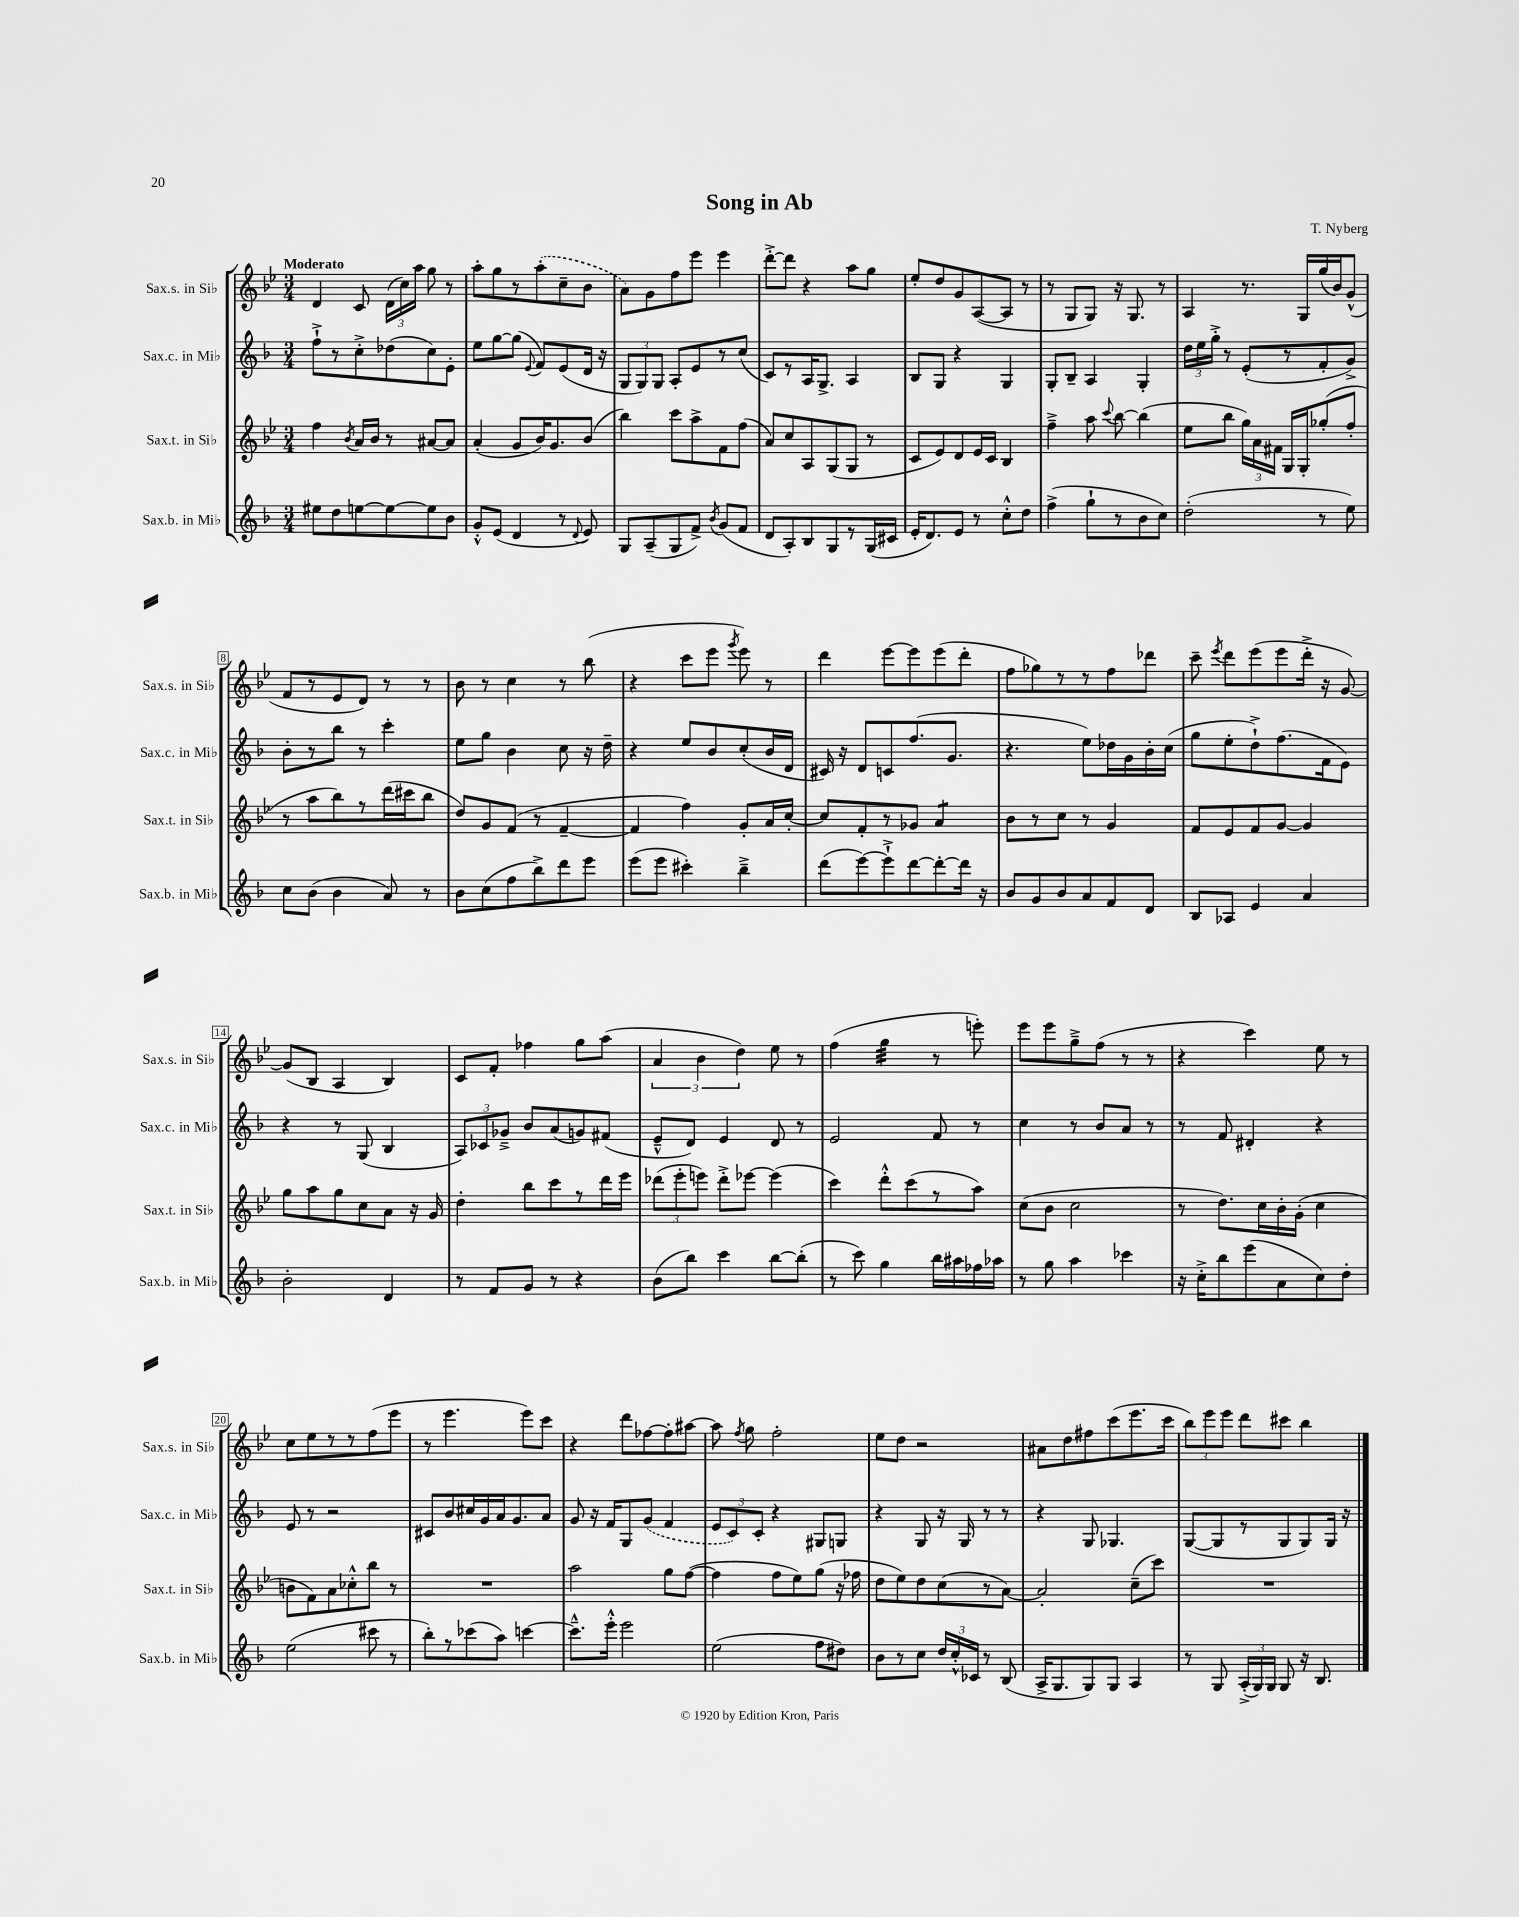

**kern	**kern	**kern	**kern
*staff4	*staff3	*staff2	*staff1
*clefG2	*clefG2	*clefG2	*clefG2
*k[b-]	*k[b-e-]	*k[b-]	*k[b-e-]
*M3/4	*M3/4	*M3/4	*M3/4
8ee#	4ff	8ff`^	4d
8dd	.	8r	.
.	8qb-	.	.
[8ee	16a	8cc'^	8c
.	16b-	.	.
8ee_	8r	(8dd-	(24d
.	.	.	24cc)
.	.	.	24aa
8ee]	[8a#	8cc)	8gg
8b-	8a#]	8e'	8r
=	=	=	=
8g'^^	(4a'	8ee	8aa'
(8e	.	[8gg	8gg
4d	8g	(8gg]	8r
.	.	8qqe	.
.	16b-)	8f)	(8aa'
.	8.g	.	.
8r	.	(8e	8cc~
8qqd	.	.	.
8e)	(8b-	16d	8b-
.	.	16r	.
=	=	=	=
8G	4bb-)	12G	8a)
.	.	12G)	.
(8A~	.	.	8g
.	.	12G	.
8G	8ccc	8A'	8ff
8f^)	8aa^	8e	8eee-
8qb-	.	.	.
(8g	8f	8r	4eee-
8f	(8ff	(8cc	.
=	=	=	=
8d	8a)	8c)	[8ddd'^
8A')	8cc	8r	8ddd]
8B-	8A	16A	4r
.	.	8.G^	.
8G	(8G	.	.
8r	8G	4A	8aa
(16G	8r	.	8gg
16c#	.	.	.
=	=	=	=
16e'	8c	8B-	8ee-'
8.d)	.	.	.
.	8e-)	8G	8dd
8e	8d	4r	8g
8r	16e-	.	([8A
.	16c	.	.
8cc'^^	4B-	4G	8A]
8dd	.	.	8r
=	=	=	=
(4ff^	4ff~^	8G'	8r
.	.	8B-~	8G
8gg`	8aa	4A	8G)
.	8qqccc	.	.
8r	[8bb-	.	16r
.	.	.	8.G
8b-	(4bb-]	4G'	.
8cc)	.	.	8r
=	=	=	=
(2dd'	8ee-	24dd	4A
.	.	24ee	.
.	.	24gg'^	.
.	8bb-	8r	.
.	24gg)	(8e'	8.r
.	24a	.	.
.	24f#	.	.
.	16G	8r	.
.	16G'	.	16G
8r	(8gg-'	8f'	(16gg
.	.	.	16b-)
8ee)	8ff'	8g^)	(8g^^
=	=	=	=
8cc	8r	8b-'	8f
(8b-	8aa	8r	8r
4b-	8bb-)	8bb-	8e-
.	8r	8r	8d)
8a)	(16ddd	4ccc'	8r
.	16ccc#	.	.
8r	8bb-	.	8r
=	=	=	=
8b-	8dd)	8ee	8b-
(8cc	8g	8gg	8r
8ff	(8f	4b-	4cc
8bb-^)	8r	.	.
8ddd	[4f~	8cc	8r
8eee	.	16r	(8bb-
.	.	16dd~	.
=	=	=	=
(8eee	4f]	4r	4r
8eee	.	.	.
4ccc#')	4ff)	8ee	8ccc
.	.	8b-	8eee-
.	.	.	8qggg
4bb-~^	8g'	(8cc'	8eee-)
.	16a	16b-	8r
.	[16cc'	16d	.
=	=	=	=
(8ddd	8cc]	16c#)	4ddd
.	.	16r	.
[8eee)	8f'	8d	.
8eee`^]	8r	8c	[8eee-
[8ddd	8g-	(8.ff	8eee-]
8ddd'_	4a	.	(8eee-
.	.	8.g	.
16ddd]	.	.	8ddd'
16r	.	.	.
=	=	=	=
8b-	8b-	4.r	8ff
8g	8r	.	8gg-)
8b-	8cc	.	8r
8a	8r	8ee)	8r
8f	4g	16dd-	8ff
.	.	16g	.
8d	.	16b-'	8ddd-
.	.	(16cc	.
=	=	=	=
8B-	8f	8gg	8ccc~
.	.	.	8qeee-
8A-	8e-	8ee'	8ddd
4e	8f	8dd`^)	(8eee-
.	[8g	(8.ff	8eee-
4a	4g]	.	16ddd'^
.	.	16f	16r
.	.	8e)	[8g)
=	=	=	=
2b-'	8gg	4r	(8g]
.	8aa	.	8B-
.	8gg	8r	4A
.	8cc	(8G	.
4d	8a	4B-	4B-)
.	16r	.	.
.	16g	.	.
=	=	=	=
8r	4dd'	12A)	8c
.	.	12c-	.
8f	.	.	8f'
.	.	12g-~^	.
8g	8bb-	8b-	4ff-
8r	8ccc	(8a	.
4r	8r	8g)	8gg
.	16ddd	(8f#	(8aa
.	16eee-	.	.
=	=	=	=
(8b-	(12ddd-	8e~^^	6a
.	12eee-'	.	.
8bb-)	.	8d)	.
.	12eee)	.	6b-
4ccc	8ddd-'^	4e	.
.	.	.	6dd)
.	[8eee-	.	.
[8bb-	(4eee-]	8d	8ee-
(8bb-']	.	8r	8r
=	=	=	=
8r	4ccc)	2e	(4ff
8ccc)	.	.	.
4gg	8ddd'^^	.	4gg
.	(8ccc	.	.
16bb-	8r	8f	8r
16aa#	.	.	.
16ff-	8aa)	8r	8eee')
16aa-	.	.	.
=	=	=	=
8r	(8cc	4cc	8eee-
8gg	8b-	.	8eee-
4aa	2cc	8r	8gg~^
.	.	8b-	(8ff
4ccc-	.	8a	8r
.	.	8r	8r
=	=	=	=
16r	8r	8r	4r
16cc'^	.	.	.
8bb-	8.dd)	8f	.
(8eee	.	4d#'	4ccc)
.	16cc	.	.
8a	16b-'	.	.
.	(16g'	.	.
8cc)	4cc	4r	8ee-
8dd'	.	.	8r
=	=	=	=
(2ee	8b	8e	8cc
.	8f)	8r	8ee-
.	8a	2r	8r
.	8cc-'^^	.	8r
8ccc#	8bb-	.	(8ff
8r	8r	.	8eee-
=	=	=	=
8bb-')	2.r	8c#	8r
8r	.	8b-	4.eee-
(8ccc-	.	16cc#	.
.	.	16g	.
8aa)	.	16a	.
.	.	8.g	.
[4ccc	.	.	8eee-)
.	.	8a	8ccc
=	=	=	=
8.ccc~^^]	2aa	8g	4r
.	.	16r	.
16eee'^^	.	16f	.
2eee	.	8G	8ddd
.	.	(8g	[8ff-
.	8gg	4f	8ff-']
.	([8ff	.	[8aa#
=	=	=	=
(2ee	4ff]	12e	8aa#]
.	.	12c)	.
.	.	.	8qff
.	.	.	8gg
.	.	12c'	.
.	8ff	4r	2ff'
.	8ee-)	.	.
8ff	(8gg	8G#	.
8dd#)	16r	8G	.
.	16ff-	.	.
=	=	=	=
8b-	8dd	4r	8ee-
8r	8ee-)	.	8dd
8cc	8dd	8G	2r
24dd	(8cc	16r	.
24cc'^^	.	.	.
.	.	16G	.
24c-	.	.	.
8r	8r	8r	.
(8B-	[8a)	8r	.
=	=	=	=
16A^	2a']	4r	8a#
8.G	.	.	.
.	.	.	8dd
8G)	.	8G	8ff#
8G	.	4.G-	(8ccc
4A	(8cc~	.	8.eee-
.	8ccc)	.	.
.	.	.	16ccc
=	=	=	=
8r	2.r	([8G	12bb-)
.	.	.	12eee-
8G	.	8G]	.
.	.	.	12eee-
(24A'^	.	8r	8ddd
24G)	.	.	.
24G	.	.	.
8G	.	8G	8ccc#
16r	.	8G)	4bb-
8.B-	.	.	.
.	.	16G	.
.	.	16r	.
==	==	==	==
*-	*-	*-	*-
